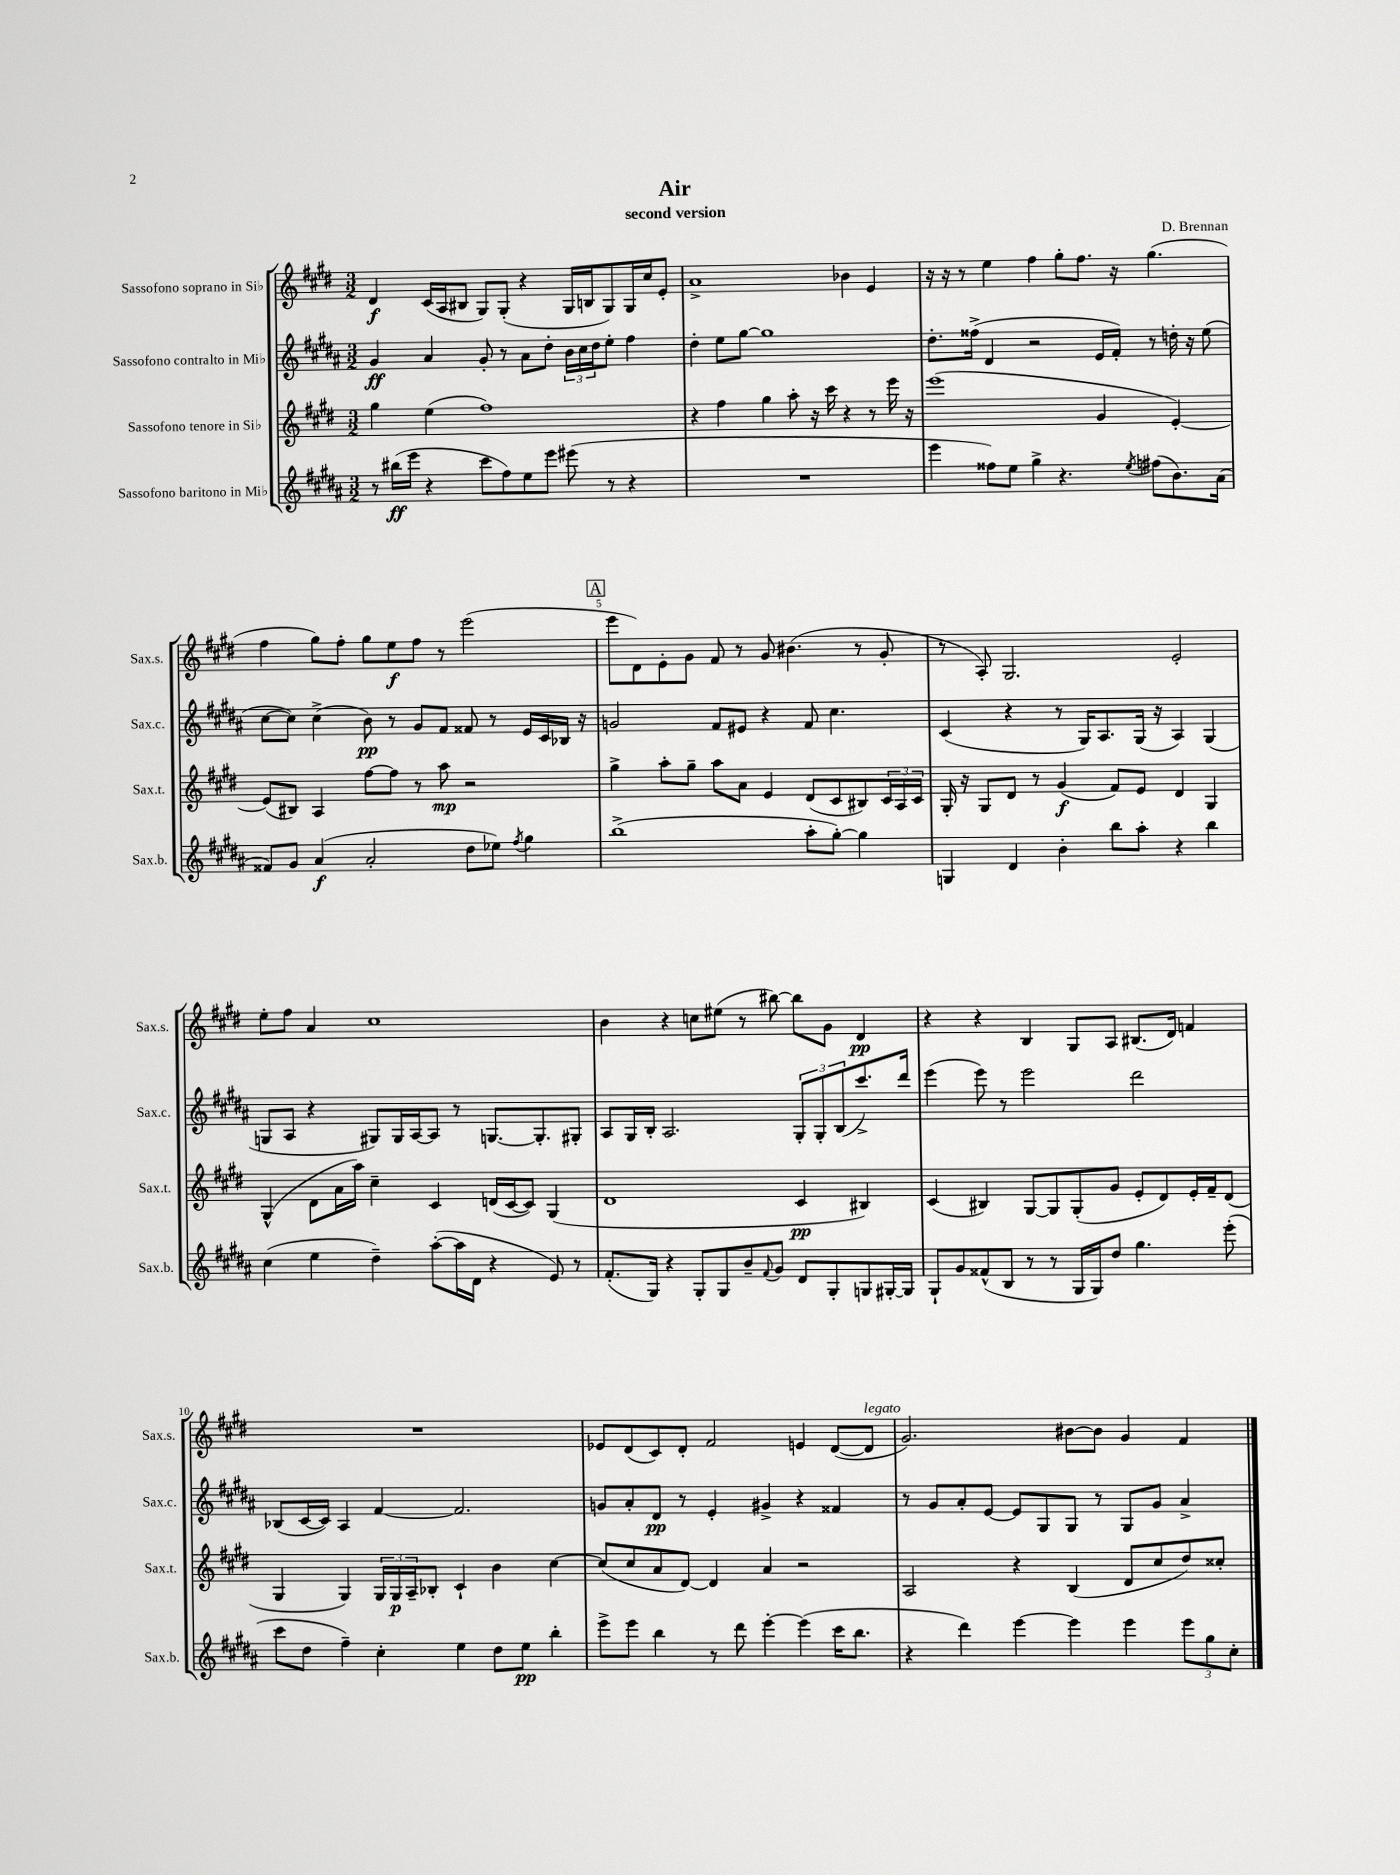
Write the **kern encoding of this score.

**kern	**kern	**kern	**kern
*staff4	*staff3	*staff2	*staff1
*clefG2	*clefG2	*clefG2	*clefG2
*k[f#c#g#d#a#]	*k[f#c#g#d#]	*k[f#c#g#d#a#]	*k[f#c#g#d#]
*M3/2	*M3/2	*M3/2	*M3/2
8r	4gg#\	4g#/	4d#/
(16bb#\LL	.	.	.
16eee\JJ	.	.	.
4r	(4ee\	4a#/	(16c#/LL
.	.	.	16A/J
.	.	.	8B#/J
8ccc#\L	1ff#)	8g#'/	8G#/L)
8ff#\)	.	8r	(8G#'/J
8ee\	.	8a#\L	4r
8eee\J	.	8dd#'\J	.
(8eee#\	.	24b\LL	16G#/LL
.	.	24cc#\	.
.	.	.	16B/J
.	.	24dd#\J	.
8r	.	8ee'\J	8G#/)
4r	.	4ff#\	16G#/L
.	.	.	16cc#/J
.	.	.	8e'/J
=	=	=	=
1.r	4r	4dd#'\	1a^
.	4ff#\	8ee\L	.
.	.	[8gg#\J	.
.	4gg#\	1gg#]	.
.	8aa'\	.	.
.	16r	.	.
.	16ccc#\	.	.
.	4r	.	4b-\
.	8r	.	4e/
.	16eee\	.	.
.	16r	.	.
=	=	=	=
4eee\	(1eee	8.dd#'\L	16r
.	.	.	16r
.	.	.	8r
.	.	(16ff##^\Jk	.
8ff##\L)	.	4d#/	4ee\
8ee\J	.	.	.
4gg#^\	.	2r	4ff#\
4.r	.	.	8gg#'\L
.	.	.	8.ff#\J
.	4g#/	16e/LL	.
.	.	16f#'/JJ)	16r
8qee/	.	.	.
(8ff#\L	.	8r	(4.gg#\
8.b\)	[4e'/)	16dd'\	.
.	.	16r	.
.	.	(8ee\	.
(16a#\Jk	.	.	.
=	=	=	=
8f##/L)	(8e/]L	[8cc#\L	4ff#\
8g#/J	8B#/J)	8cc#\]J)	.
(4a#/	4A/	(4cc#^\	8gg#\L)
.	.	.	8ff#'\J
2a#'/	[8ff#\L	8b\)	8gg#\L
.	8ff#\]J	8r	8ee\
.	8r	8g#/L	8ff#\J
.	8aa\	8f#/J	8r
8dd#\L	2r	8f##/	(2eee\
8ee-\J)	.	8r	.
8qff#/	.	.	.
4gg#\	.	16e/LL	.
.	.	16c#/	.
.	.	16B-/JJ	.
.	.	16r	.
=	=	=	=
(1bb^	4gg#^\	2g/	8eee\L
.	.	.	8d#\)
.	8aa'\L	.	8e'\
.	8gg#~\J	.	8g#\J
.	8aa\L	8f#/L	8f#/
.	8a\J	8e#/J	8r
.	4e/	4r	8g#/
.	.	.	(4.b#\
8aa#'\L	(8d#/L	8f#/	.
[8gg#'\J)	8c#/	4.cc#\	.
4gg#\]	8B#/)	.	8r
.	24c#/L	.	8g#'/
.	24A/	.	.
.	24c#/JJ	.	.
=	=	=	=
4G/	16G#'/	(4c#/	8r
.	16r	.	.
.	8G#/L	.	8A'/)
4d#/	8d#/J	4r	2.G#/
.	8r	.	.
4b'\	(4g#/	8r	.
.	.	16G#/LK)	.
.	.	8.A#/	.
8bb\L	8f#/L)	.	.
8aa#'\J	8e/J	(16G#/Jk	.
.	.	16r	.
4r	4d#/	4A#/)	2e'/
4bb\	4G#/	(4G#/	.
=	=	=	=
(4cc#\	(4G#^^/	8G/L	8ee'\L
.	.	8A#/J	8ff#\J
4ee\	8d#\L	4r	4a/
.	16a\L	.	.
.	16aa\JJ)	.	.
4dd#~\)	4cc#~\	8G#/L)	1cc#
.	.	16G#/L	.
.	.	[16A#/J	.
([8aa#'\L	4c#/	8A#/]J	.
16aa#\]L	.	8r	.
16d#\JJ	.	.	.
4r	(16d/LL	[8.G/L	.
.	[16c#/J	.	.
.	8c#/]J)	.	.
.	.	8.G'/]	.
8e/)	(4G#/	.	.
8r	.	8G#'/J	.
=	=	=	=
(8.f#'/L	1d#	8A#/L	4b\
.	.	16G#/L	.
16G#/Jk)	.	16B'/JJ	.
4r	.	2.A#/	4r
8G#'/L	.	.	8cc\L
8G#/	.	.	(8ee#\J
8b~/	.	.	8r
8qqf#/	.	.	.
8g#/J	.	.	[8bb#\)
8d#/L	4c#/	12G#'/L	8bb#\]L
.	.	12G#'/	.
8G#'/	.	.	8g#\J
.	.	(12B/	.
8G/	4B#/)	8.ccc#^/)	4d#/
[16G#'/L	.	.	.
16G#/]JJ	.	16ddd#/Jk	.
=	=	=	=
8G#`/L	(4c#/	(4eee\	4r
8g#/	.	.	.
(8f##^^/	4B#/)	8eee\)	4r
8B/J	.	8r	.
8r	[8G#/L	2eee\	4B/
8r	8G#/]	.	.
16G#/LL	(8G#'/	.	8G#/L
16G#/J)	.	.	.
8dd#/J	8g#/J	.	8A/J
4.gg#\	8e'/L	2ddd#\	(8.B#/L
.	8d#/)	.	.
.	.	.	16d#/Jk)
.	16e'/L	.	4f/
.	16f#~/J	.	.
(8eee'\	(8d#/J	.	.
=	=	=	=
8ccc#\L	4G#/	(8B-/L	1.r
8dd#\J	.	[16c#/L	.
.	.	16c#/]JJ)	.
4ff#~\)	4G#/)	4A#/	.
4cc#'\	24G#/LL	[4f#/	.
.	24G#/	.	.
.	24A~/J	.	.
.	8B-'/J	.	.
4ee\	4c#`/	2.f#/]	.
8dd#\L	4b\	.	.
8ee\J	.	.	.
4bb'\	[4cc#\	.	.
=	=	=	=
8eee^\L	(8cc#/]L	8g/L	8e-/L
8eee\J	8cc#/	8a#'/	(8d#/
4bb\	8a/	8d#/J	8c#/)
.	[8d#/J)	8r	8d#'/J
8r	4d#/]	4e'/	2f#/
8ddd#\	.	.	.
[4eee'\	4a/	4g#^/	.
(4eee\]	2r	4r	4e/
16ccc#\LK	.	4f##/	([8d#/L
8.bb\J	.	.	.
.	.	.	8d#/]J
=	=	=	=
4r	2A/	8r	2.g#/)
.	.	8g#/L	.
4ddd#\)	.	8a#'/	.
.	.	[8e/J	.
[4eee\	4r	8e/]L	.
.	.	8G#/	.
4eee\]	(4B/	8G#/J	[8b#\L
.	.	8r	8b#\]J
4eee\	8d#/L	8G#/L	4g#/
.	8cc#/	8g#/J	.
12eee\L	8dd#/)	4a#^/	4f#/
12gg#\	.	.	.
.	8cc##'/J	.	.
12cc#'\J	.	.	.
==	==	==	==
*-	*-	*-	*-
